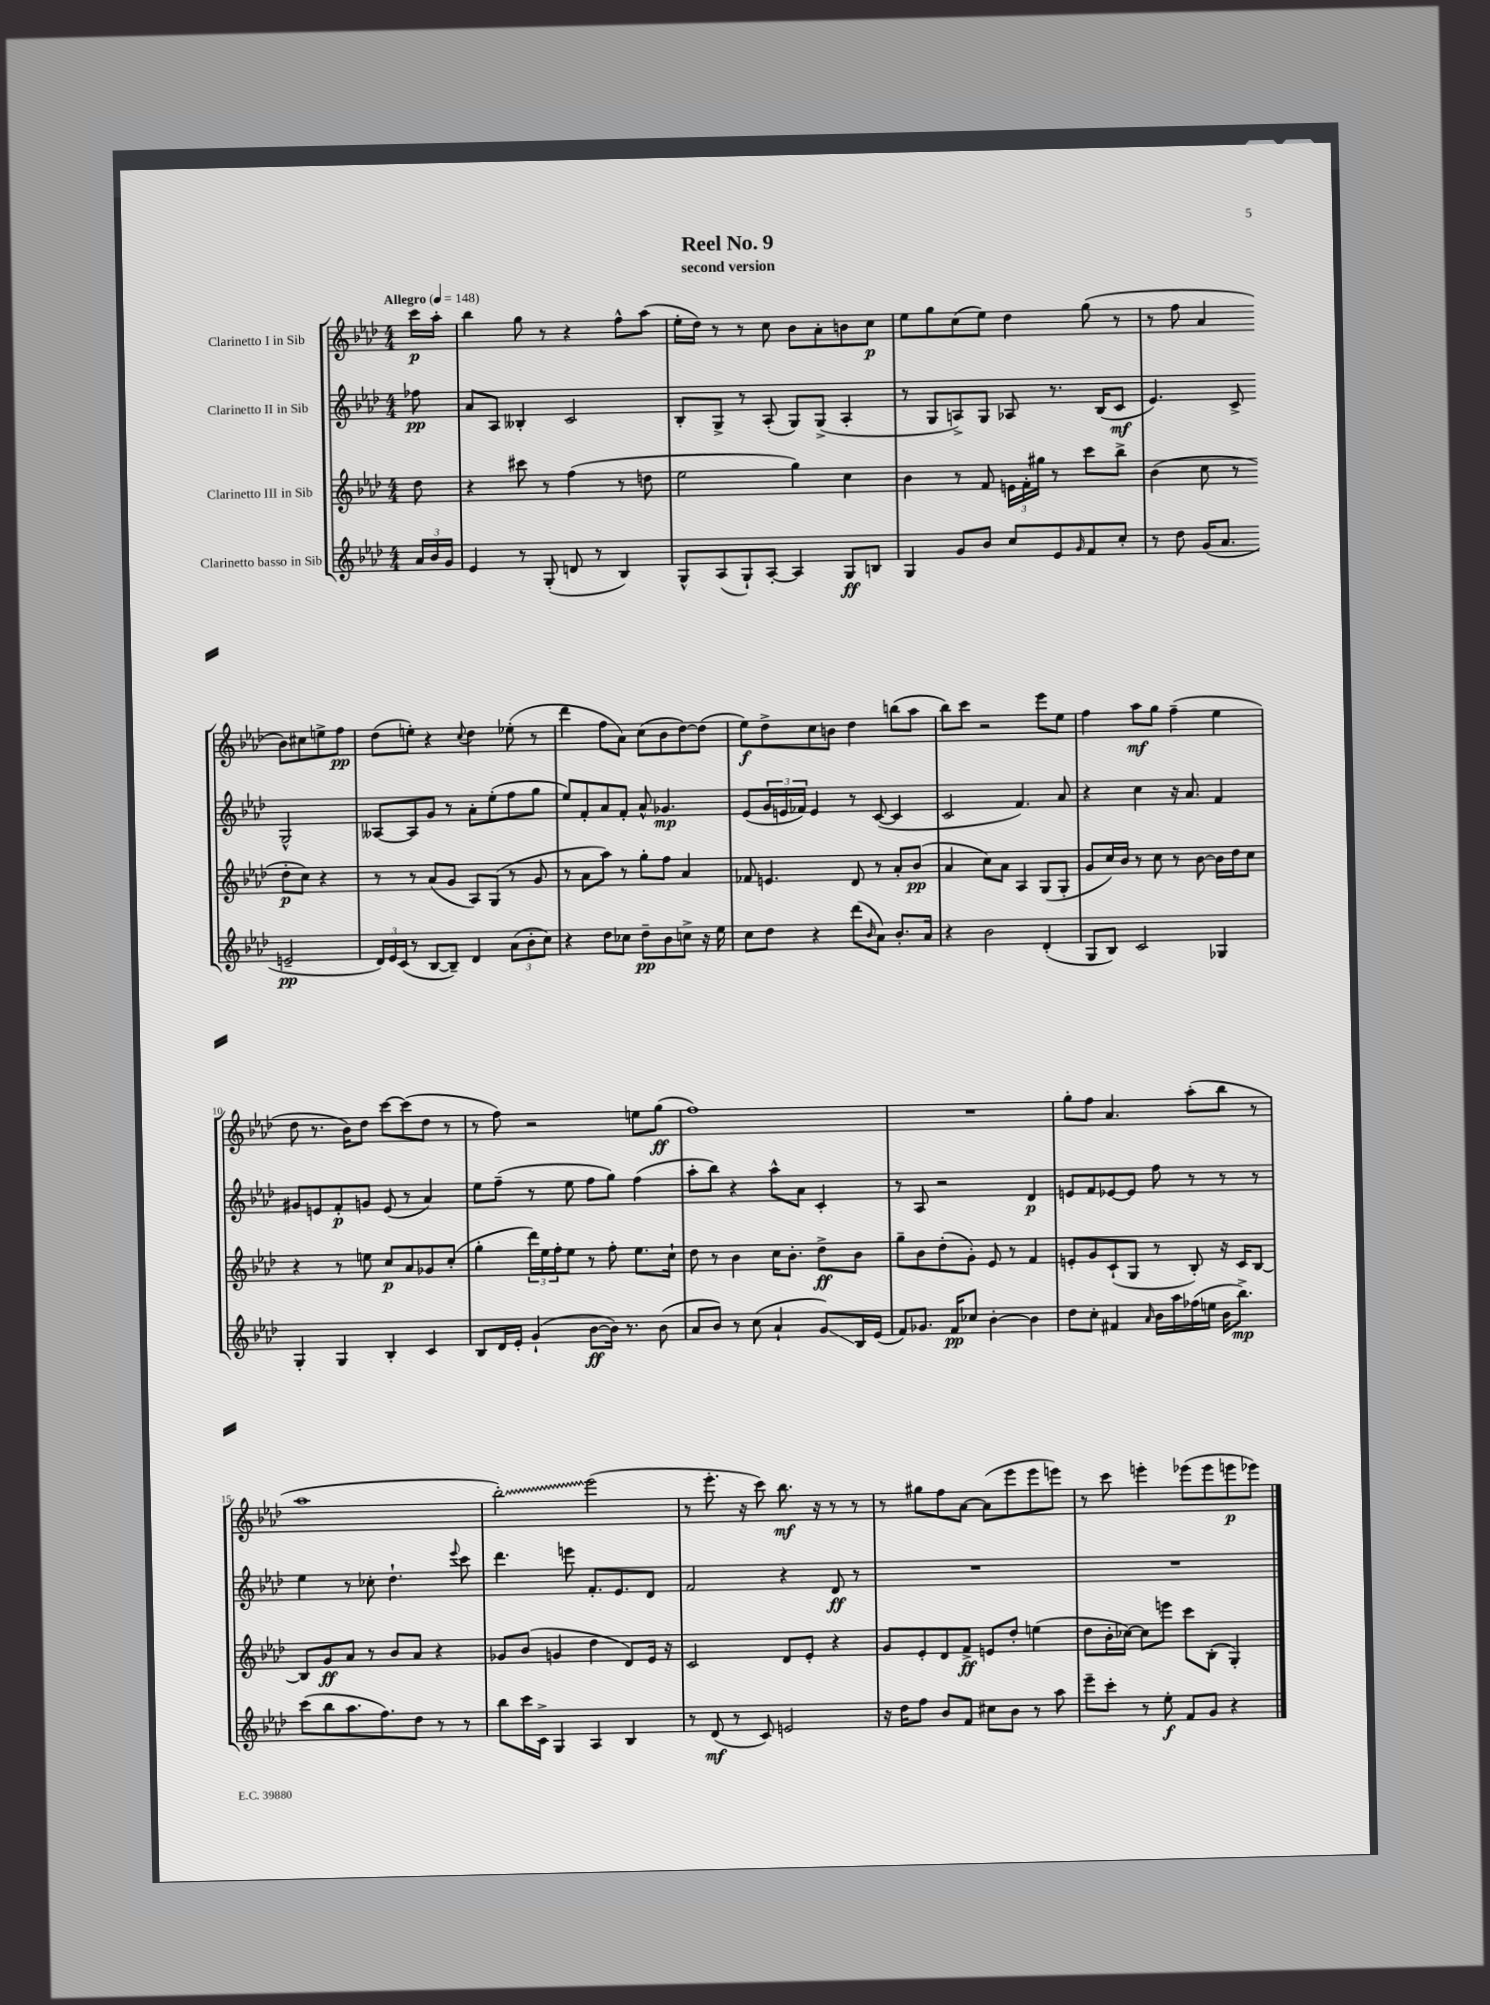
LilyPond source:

\header { title = "Reel No. 9" subtitle = "second version" }
<<
\new StaffGroup <<
\new Staff = "s0" \with { instrumentName = "Clarinetto I in Sib" } {
    \clef treble \key aes \major \numericTimeSignature \time 4/4 \partial 8 \tempo "Allegro" 4 = 148
    c'''16\p aes''16-. |
    bes''4 g''8 r8 r4 f''8-^ aes''8( |
    ees''16-. des''16) r8 r8 c''8 bes'8 aes'8-. b'8 c''8\p |
    ees''8 g''8 c''8( ees''8) des''4 g''8( r8 |
    r8 f''8 aes'4 bes'8) cis''8 e''8-> f''8\pp |
    des''8( e''8-.) r4 \appoggiatura { c''8 } des''4 ees''8-.( r8 |
    des'''4 f''8 aes'8) c''8( bes'8 des''8~) des''8( |
    ees''8\f) des''8-> c''8 b'8 des''4 b''8( aes''8 |
    bes''8) c'''8 r2 ees'''8 ees''8 |
    f''4 aes''8\mf g''8 f''4--( ees''4 |
    des''8 r8. bes'16) des''8 c'''8~ c'''8( des''8 r8 |
    r8 f''8) r2 e''8 g''8\ff( |
    f''1) |
    R1 |
    g''8-. f''8 aes'4. aes''8-.( bes''8 r8 |
    aes''1 |
    \once \override Glissando.style = #'zigzag bes''2-.\glissando) ees'''2( |
    r8 ees'''8.-. r16 c'''8) bes''8.\mf r16 r8 r8 |
    r8 gis''8 f''8 aes'8~ aes'8( ees'''8 ees'''8 e'''8) |
    r8 c'''8 e'''4-. ees'''8( ees'''8 e'''8\p ees'''8) \bar "|." |
}
\new Staff = "s1" \with { instrumentName = "Clarinetto II in Sib" } {
    \clef treble \key aes \major \numericTimeSignature \time 4/4 \partial 8
    fes''8\pp |
    aes'8 aes8 beses4-. c'2 |
    bes8-. g8-> r8 aes8-.( g8) g8->( aes4-. |
    r8 g8 a8->) g8 aes8 r8. bes16( c'8\mf |
    ees'4.) c'8-> g2-^ |
    aeses8~ aeses8 g'8 r8 aes'8-. ees''8-.( f''8 g''8 |
    ees''8) f'8-. aes'8 f'8-. aes'8-^ ges'4.\mp |
    ees'8( \tuplet 3/2 { g'16 e'16 fes'16) } e'4 r8 c'8~( c'4 |
    c'2 f'4.) aes'8 |
    r4 c''4 r16 aes'8. f'4 |
    gis'8 e'8 f'8-.\p g'8 e'8( r8 aes'4) |
    ees''8 f''8--( r8 ees''8 f''8 g''8) f''4( |
    aes''8-. bes''8) r4 aes''8-^ aes'8 c'4-. |
    r8 aes8 r2 des'4\p |
    e'8 f'8 ees'8~ ees'8 f''8 r8 r8 r8 |
    ees''4 r8 ces''8-. des''4.-! \appoggiatura { ees'''8 } c'''8 |
    des'''4. e'''8 f'8.-. ees'8. des'8 |
    f'2 r4 des'8\ff r8 |
    R1 |
    R1 \bar "|." |
}
\new Staff = "s2" \with { instrumentName = "Clarinetto III in Sib" } {
    \clef treble \key aes \major \numericTimeSignature \time 4/4 \partial 8
    des''8 |
    r4 cis'''8 r8 f''4( r8 d''8 |
    ees''2 g''4) c''4 |
    bes'4 r8 f'8 \tuplet 3/2 { e'16 f'16-. gis''16 } r8 c'''8 bes''8-> |
    bes'4( c''8 r8 des''8-.\p c''8) r4 |
    r8 r8 aes'8( g'8 aes8) g8( r8 g'8 |
    r8 aes'8 aes''8) r8 g''8-. f''8 aes'4 |
    fes'8 e'4. des'8 r8 aes'8-. bes'8\pp( |
    aes'4 c''8) aes'8 aes4 g8( g8-. |
    g'8 c''16) bes'16 r8 c''8 r8 bes'8~ bes'16 des''16 c''8 |
    r4 r8 e''8 c''8\p aes'8 ges'8 c''8-.( |
    g''4-. \tuplet 3/2 { des'''16) ees''16 f''16-. } ees''8 r8 f''8-. ees''8. c''16-! |
    des''8 r8 bes'4 c''16 bes'8.-. des''8->\ff bes'8 |
    g''8-- bes'8 des''8-.( g'8-.) ees'8 r8 f'4 |
    e'8-. g'8 c'8-!( g8 r8 bes8-.) r16 c'16 bes8~ |
    bes8 g'8\ff aes'8 r8 bes'8 aes'8 r4 |
    ges'8 bes'8( g'4 des''4 des'8) ees'16 r16 |
    c'2 des'8 ees'8-. r4 |
    g'8 ees'8-. des'8 f'8->\ff e'8 des''8-. e''4( |
    des''8 bes'16-. ces''16~) ces''8 e'''8 c'''8 bes8-.( g4-.) \bar "|." |
}
\new Staff = "s3" \with { instrumentName = "Clarinetto basso in Sib" } {
    \clef treble \key aes \major \numericTimeSignature \time 4/4 \partial 8
    \tuplet 3/2 { aes'16 bes'16 g'16 } |
    ees'4 r8 g8-.( d'8 r8 bes4) |
    g8-^ aes8( g8-!) aes8~-. aes4 g8\ff b8 |
    g4 g'8 bes'8 c''8 ees'8 \grace { g'16 } f'8 c''8-. |
    r8 des''8 g'16( aes'8. e'2--\pp |
    \tuplet 3/2 { des'16) ees'16 c'16( } r8 bes8~ bes8--) des'4 \tuplet 3/2 { aes'8( bes'8-. c''8) } |
    r4 des''8 ces''8 des''8--\pp bes'8 c''8-> r16 ees''16 |
    c''8 des''8 r4 des'''8( \grace { bes'16 } aes'8) bes'8.-. aes'16 |
    r4 bes'2 des'4-.( |
    g8 bes8) c'2 ges4 |
    g4-. g4 bes4-. c'4 |
    bes8 des'16 ees'16-. g'4-!( bes'8~\ff bes'16) r8. bes'8( |
    aes'8 bes'8) r8 c''8( aes'4-! g'8\glissando) bes16 ees'16( |
    f'8) ges'8. f'16\pp ces''8 bes'4~-. bes'4 |
    des''8 c''8-. fis'4 \grace { aes'16 } bes'16 aes''16 fes''16( e''16 bes'16 bes''8.->\mp) |
    c'''8( bes''8 aes''8. f''8.) des''8 r8 r8 |
    bes''8 c'''16 c'16-> g4 aes4 bes4 |
    r8 des'8\mf( r8 c'8) e'2 |
    r16 des''16 f''8 bes'8 f'8 cis''8 bes'8 r8 aes''8 |
    ees'''8-- c'''8-. r8 ees''8-.\f f'8 g'8 r4 \bar "|." |
}
>>
>>
